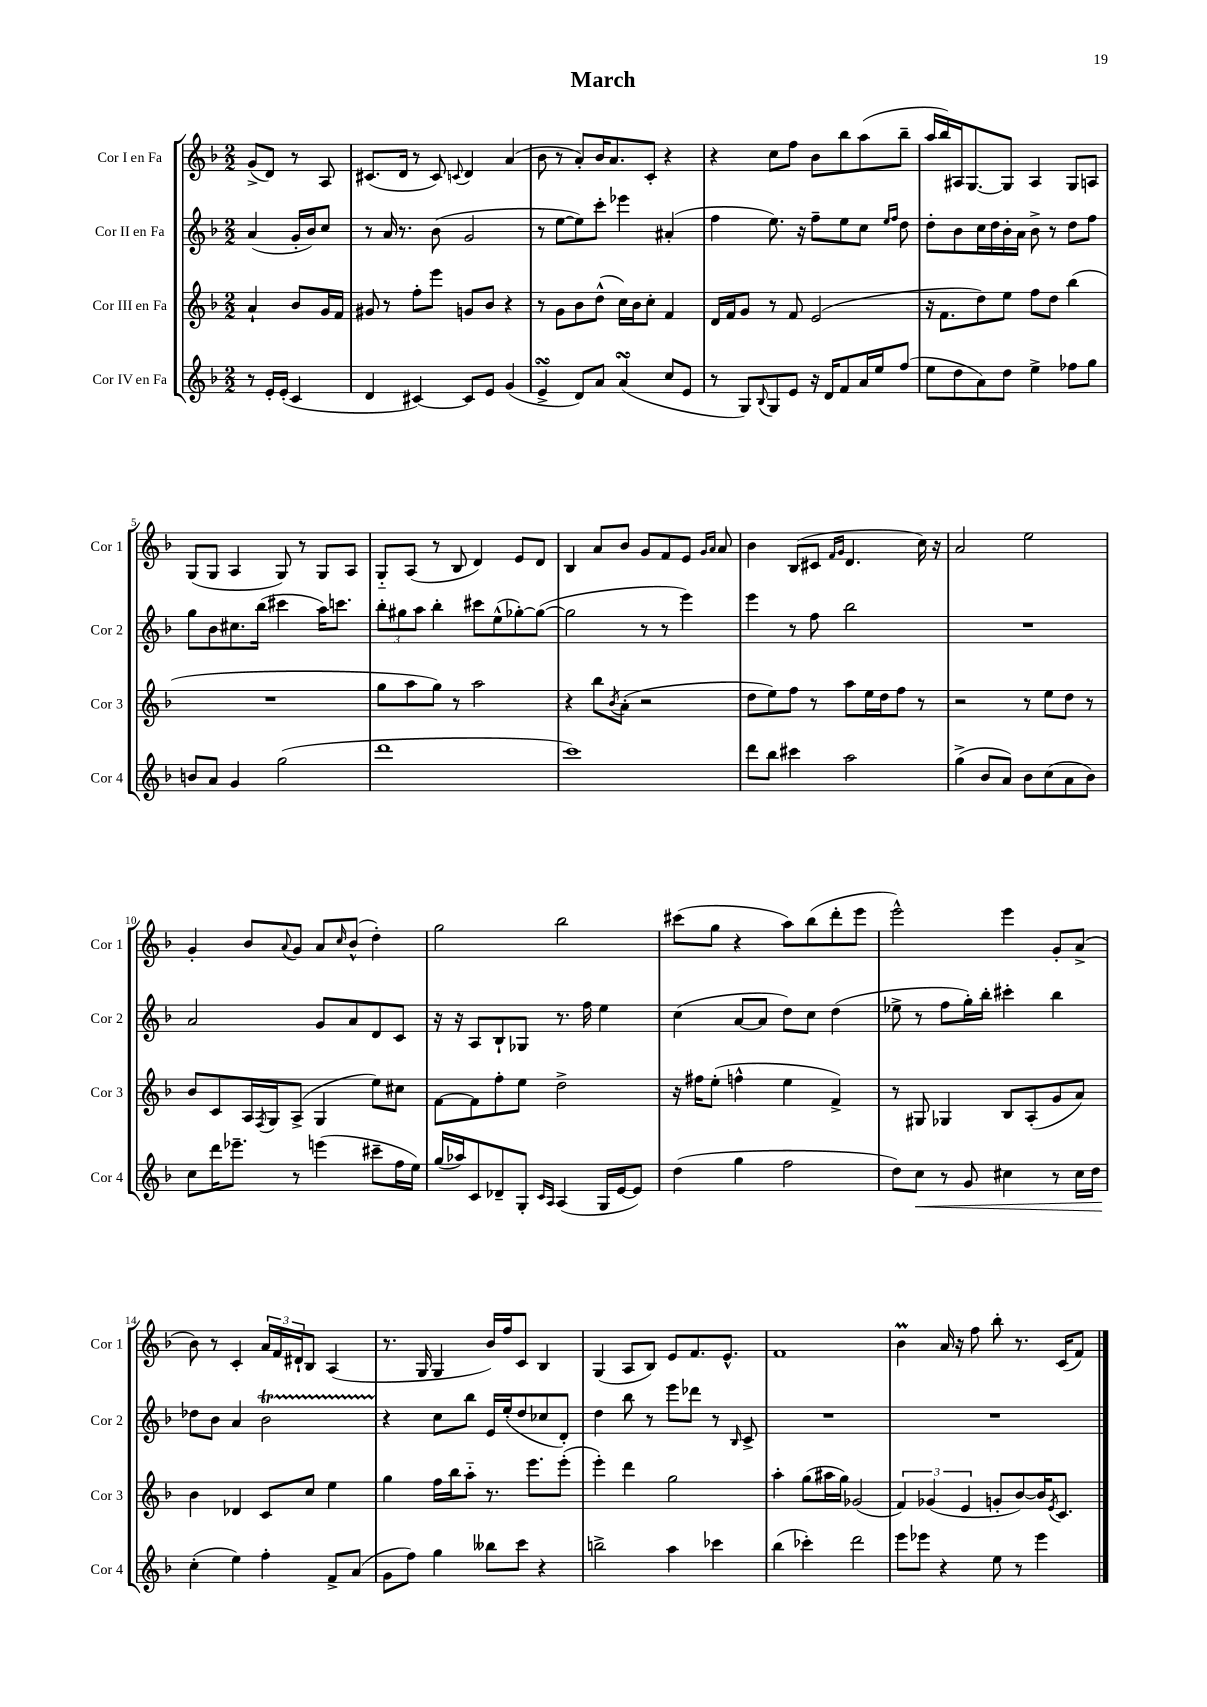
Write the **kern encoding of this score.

**kern	**dynam	**kern	**kern	**kern
*part4	*part4	*part3	*part2	*part1
*staff4	*staff4	*staff3	*staff2	*staff1
*I"Cor IV en Fa	*	*I"Cor III en Fa	*I"Cor II en Fa	*I"Cor I en Fa
*I'Cor 4	*	*I'Cor 3	*I'Cor 2	*I'Cor 1
*clefG2	*	*clefG2	*clefG2	*clefG2
*k[b-]	*	*k[b-]	*k[b-]	*k[b-]
*M2/2	*	*M2/2	*M2/2	*M2/2
=	=	=	=	=
8r	.	4a`/	(4a/	(8g^/L
16e'/LL	.	.	.	8d/J)
(16e'/JJ	.	.	.	.
4c/	.	8b-/L	16g'/LL	8r
.	.	.	16b-/J)	.
.	.	16g/L	8cc/J	8A/
.	.	16f/JJ	.	.
=1	=1	=1	=1	=1
4d/	.	8g#X/	8r	(8.c#X/L
.	.	8r	16a/	.
.	.	.	8.r	16d/Jk
[4c#X/)	.	8ff'\L	.	8r
.	.	8eee\J	(8b-\	8c#/)
.	.	.	.	8qqcn/
8c#/L]	.	8gn/L	2g/	4d/
8e/J	.	8b-/J	.	.
(4g/	.	4r	.	(4a/
=2	=2	=2	=2	=2
4esSsS^/	.	8r	8r	8b-\
.	.	8g\L	[8ee\L	8r
8d/L)	.	8b-\	8ee\])	8a'/L)
8a/J	.	(8dd^^\J	8ccc'\J	16b-/K
.	.	.	.	8.a/
(4asSsS/	.	16cc\LL)	4eee-X\	.
.	.	16b-\J	.	.
.	.	8cc'\J	.	8c'/J
8cc/L	.	4f/	(4a#X'/	4r
8e/J	.	.	.	.
=3	=3	=3	=3	=3
8r	.	16d/LL	4ff\	4r
.	.	16f/J	.	.
8G/L)	.	8g/J	.	.
8qqB-/	.	.	.	.
8G/	.	8r	8.ee\)	8cc\L
8e/J	.	8f/	.	8ff\J
.	.	.	16r	.
16r	.	(2e/	8ff~\L	8b-\L
16d/KL	.	.	.	.
8f/	.	.	8ee\	8bb-\
16a/L	.	.	8cc\J	(8aa\
16ee/J	.	.	.	.
.	.	.	16qqee/LL	.
.	.	.	16qqff/JJ	.
(8ff/J	.	.	8dd\	8bb-~\J
=4	=4	=4	=4	=4
8ee\L	.	16r	8dd'\L	16aa/LL
.	.	8.f\L	.	16bb-/)
8dd\	.	.	8b-\	16A#X/J
.	.	.	.	[8.G/
8a\)	.	8dd\)	16cc\L	.
.	.	.	16dd\	.
8dd\J	.	8ee\J	16b-'\	8G/J]
.	.	.	16a\JJ	.
4ee^\	.	8ff\L	8b-^\	4A#/
.	.	8dd\J	8r	.
8ff-X\L	.	(4bb-\	8dd\L	8G/L
8gg\J	.	.	8ff\J	8An/J
!!LO:LB:g=z
=5	=5	=5	=5	=5
8bn/L	.	1r	8gg\L	(8G/L
8a/J	.	.	8b-\	8G/J
4g/	.	.	8.cc#X\	4A/
.	.	.	(16bb-\Jk	.
(2gg\	.	.	4ccc#X\	8G/)
.	.	.	.	8r
.	.	.	16aa\KL)	8G/L
.	.	.	8.cccn\J	.
.	.	.	.	8A/J
=6	=6	=6	=6	=6
1ddd	.	8gg\L	12bb-'\L	8G/L
.	.	.	12gg#X\	.
.	.	8aa\	.	(8A/J
.	.	.	12aa\J	.
.	.	8gg\J)	4bb-'\	8r
.	.	8r	.	8B-/
.	.	2aa\	8ccc#X\L	4d/)
.	.	.	(8ee^^\	.
.	.	.	[8gg-X'\)	8e/L
.	.	.	(8gg-\J_	8d/J
=7	=7	=7	=7	=7
1ccc)	.	4r	2gg-\]	4B-/
.	.	8bb-\L	.	8a/L
.	.	8qb-/	.	.
.	.	(8a'\J	.	8b-/J
.	.	2r	8r	8g/L
.	.	.	8r	8f/
.	.	.	4eee\)	8e/J
.	.	.	.	16qqg/LL
.	.	.	.	16qqa/JJ
.	.	.	.	8a/
=8	=8	=8	=8	=8
8ddd\L	.	8dd\L	4eee\	4b-\
8bb-\J	.	8ee\)	.	.
4ccc#X\	.	8ff\J	8r	(8B-/L
.	.	8r	8ff\	8c#X/J
.	.	.	.	16qqf/LL
.	.	.	.	16qqg/JJ
2aa\	.	8aa\L	2bb-\	4.d/
.	.	16ee\L	.	.
.	.	16dd\J	.	.
.	.	8ff\J	.	.
.	.	8r	.	16cc\)
.	.	.	.	16r
=9	=9	=9	=9	=9
(4gg^\	.	2r	1r	2a/
8b-/L	.	.	.	.
8a/J)	.	.	.	.
8b-\L	.	8r	.	2ee\
(8cc\	.	8ee\L	.	.
8a\	.	8dd\J	.	.
8b-\J)	.	8r	.	.
!!LO:LB:g=z
=10	=10	=10	=10	=10
8cc\L	.	8b-/L	2a/	4g'/
16ddd\K	.	8c/	.	.
8.eee-X~\J	.	.	.	.
.	.	16A/L	.	8b-/L
.	.	8qF/	.	.
.	.	16G/J	.	.
.	.	.	.	8qqa/
8r	.	(8A^/J	.	8g/J
(4eeen\	.	4G/	8g/L	8a/L
.	.	.	.	16qqcc/
.	.	.	8a/	(8b-^^/J
8ccc#X~\L	.	8ee\L)	8d/	4dd'\)
16ff\L	.	8cc#X\J	8c/J	.
16ee\JJ)	.	.	.	.
=11	=11	=11	=11	=11
(16gg/LL	.	[8f\L	16r	2gg\
16aa-X/J)	.	.	16r	.
8c/	.	8f\]	8A/L	.
8d-X~/	.	8ff'\	8B-`/	.
8G'/J	.	8ee\J	8G-X/J	.
16qqc/LL	.	.	.	.
16qqA/JJ	.	.	.	.
(4A/	.	2dd^\	8.r	2bb-\
.	.	.	16ff\	.
16G/LL	.	.	4ee\	.
[16e/J	.	.	.	.
8e/J])	.	.	.	.
=12	=12	=12	=12	=12
(4dd\	.	16r	(4cc\	(8ccc#X\L
.	.	16ff#X\KL	.	.
.	.	(8ee'\J	.	8gg\J
4gg\	.	4ffn^^\	[8a/L	4r
.	.	.	8a/J]	.
2ff\	.	4ee\	8dd\L)	8aa\L)
.	.	.	8cc\J	(8bb-\
.	.	4f^/)	(4dd\	8ddd'\
.	.	.	.	8eee\J
=13	=13	=13	=13	=13
8dd\L)	.	8r	8ee-X^\	2eee^^\)
!	!LO:HP:b	!	!	!
8cc\J	<	8G#X/	8r	.
8r	.	4G-X/	8ff\L	.
8g/	.	.	16gg'\L)	.
.	.	.	16bb-'\JJ	.
4cc#X\	.	8B-/L	4ccc#X'\	4eee\
.	.	(8A'/	.	.
8r	.	8g/	4bb-\	8g'/L
16cc#\LL	.	8a/J)	.	(8a^/J
16dd\JJ	.	.	.	.
!!LO:LB:g=z
=14	=14	=14	=14	=14
(4cc'\	.	4b-\	8dd-X\L	8b-\)
.	.	.	8b-\J	8r
4ee\)	[	4d-X/	4a/	4c'/
4ff'\	.	8c/L	2b-T\	24a/LL
.	.	.	.	24f/
.	.	.	.	24d#X`/J
.	.	8cc/J	.	8B-/J
8f^/L	.	4ee\	.	(4A/
(8a/J	.	.	.	.
=15	=15	=15	=15	=15
8g\L	.	4gg\	4r	8.r
8ff\J)	.	.	.	.
.	.	.	.	16G/
4gg\	.	16ff\LL	8cc\L	4G/
.	.	16bb-\J	.	.
.	.	8aa\J	8bb-\J	.
8bb--X\L	.	8.r	16e/LL	16b-/LL)
.	.	.	(16ee'/J	16ff/J
8ccc\J	.	.	8dd/	8c/J
.	.	8.eee\L	.	.
4r	.	.	8cc-X/	4B-/
.	.	(8eee'\J	8d'/J)	.
=16	=16	=16	=16	=16
2bbn^\	.	4eee'\)	4dd\	(4G/
.	.	4ddd\	8bb-\	8A/L
.	.	.	8r	8B-/J)
4aa\	.	2gg\	8eee\L	8e/L
.	.	.	8ddd-X\J	8.f/
4ccc-X\	.	.	8r	.
.	.	.	.	8.e^^/J
.	.	.	16qqB-/	.
.	.	.	8c^/	.
=17	=17	=17	=17	=17
(4bb-\	.	4aa'\	1r	1f
4ccc-X'\)	.	(8gg\L	.	.
.	.	16aa#X\L	.	.
.	.	16gg\JJ)	.	.
2ddd\	.	(2g-X/	.	.
=18	=18	=18	=18	=18
8eee\L	.	6f/)	1r	4b-M\
8eee-X\J	.	.	.	.
.	.	(6g-X/	.	.
4r	.	.	.	16a/
.	.	.	.	16r
.	.	6e/	.	.
.	.	.	.	8ff\
8ee\	.	8gn'/L	.	8bb-'\
8r	.	[8b-/)	.	8.r
4eee-\	.	16b-/K]	.	.
.	.	8qe/	.	.
.	.	8.c/J	.	(16c/KL
.	.	.	.	8f/J)
==	==	==	==	==
*-	*-	*-	*-	*-
